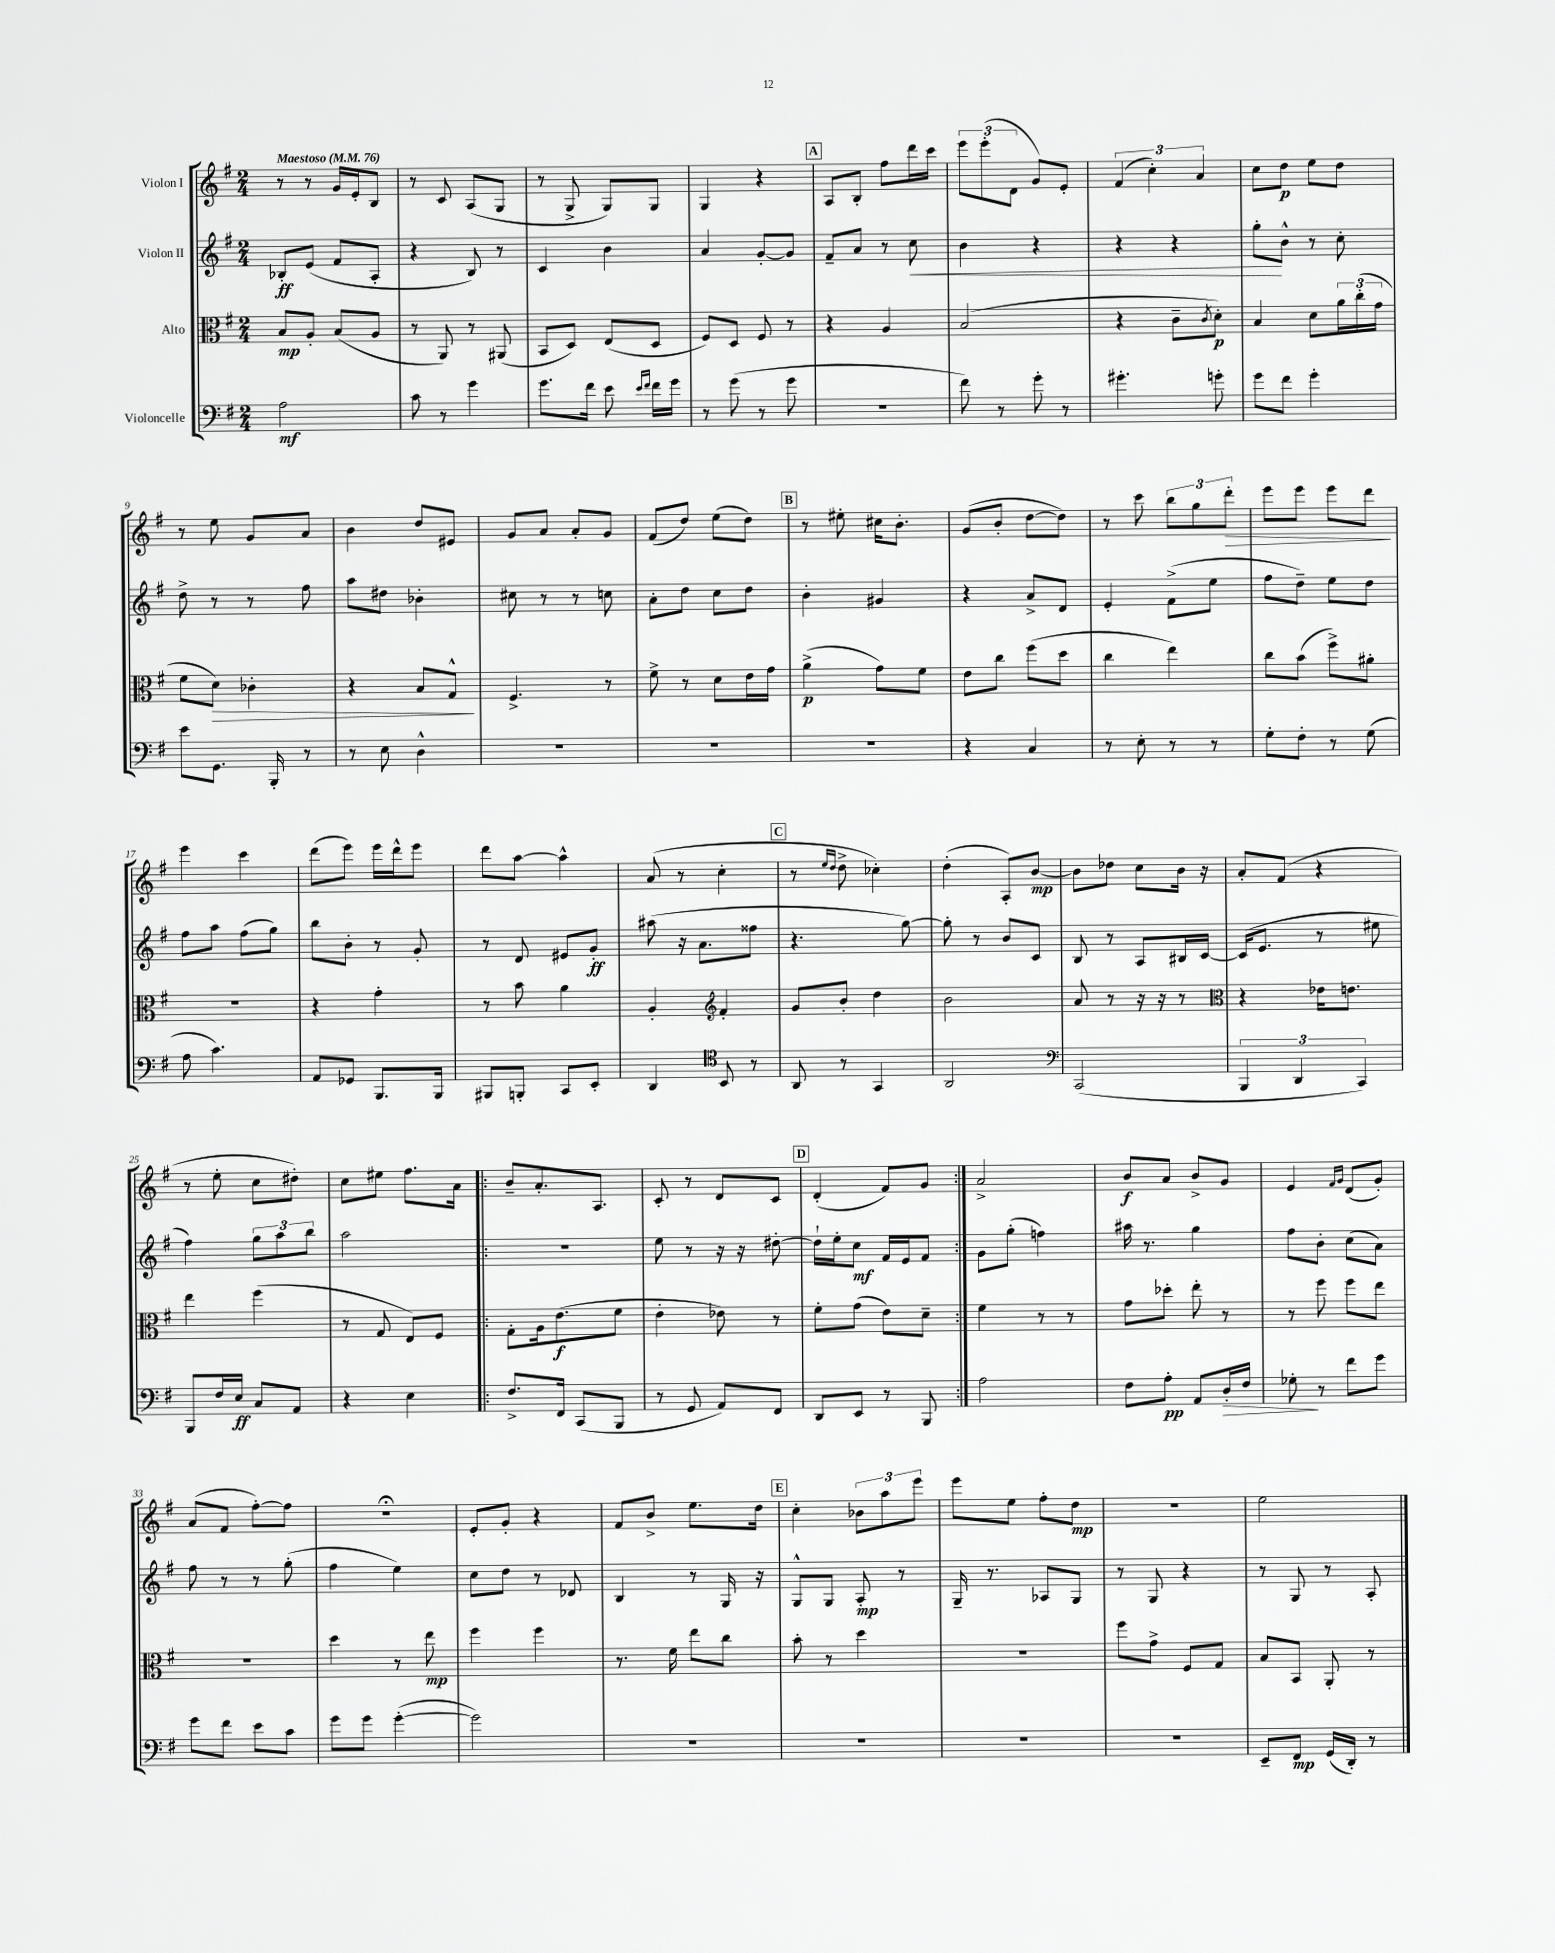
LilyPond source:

<<
\new StaffGroup <<
\new Staff = "s0" \with { instrumentName = "Violon I" } {
    \clef treble \key g \major \numericTimeSignature \time 2/4 \tempo "Maestoso" 4 = 76
    r8 r8 g'16 e'16-. b8 |
    r8 c'8 a8( g8 |
    r8 g8-> g8) g8 |
    g4 r4 |
    \mark \markup { \box "A" } a8 b8-. fis''8 d'''16 c'''16 |
    \tuplet 3/2 { e'''8 e'''8-.( d'8 } g'8) e'8-. |
    \tuplet 3/2 { fis'4( c''4-.) a'4 } |
    c''8 d''8\p e''8 d''8 |
    r8 e''8 g'8 a'8 |
    b'4 d''8 eis'8 |
    g'8 a'8 a'8-. g'8 |
    fis'8( d''8) e''8( d''8) |
    \mark \markup { \box "B" } r8 eis''8-. cis''16 b'8.-. |
    g'8( b'8-. d''8~ d''8) |
    r8 c'''8 \tuplet 3/2 { b''8 g''8 d'''8-.\> } |
    e'''8 e'''8 e'''8 d'''8\! |
    e'''4 c'''4 |
    d'''8( e'''8) e'''16 d'''16-^ e'''8 |
    d'''8 a''8~ a''4-^ |
    a'8( r8 c''4-. |
    \mark \markup { \box "C" } r8 \grace { e''16 d''16 } d''8-> ces''4-.) |
    d''4-.( a8-.) b'8~\mp |
    b'8 des''8 c''8 b'16 r16 |
    a'8-. fis'8( r4 |
    r8 e''8-. c''8 dis''8-.) |
    c''8 eis''8 fis''8. a'16 |
    \repeat volta 2 { b'8-- a'8.-. a8. |
    c'8-. r8 d'8 c'8 |
    \mark \markup { \box "D" } d'4-.( fis'8) g'8 | }
    a'2-> |
    b'8\f a'8 b'8-> g'8 |
    e'4 \grace { fis'16 g'16 } d'8( g'8-.) |
    a'8( fis'8 fis''8~-.) fis''8 |
    r2\fermata |
    e'8-. g'8-. r4 |
    fis'8 b'8-> e''8. d''16 |
    \mark \markup { \box "E" } c''4-. \tuplet 3/2 { bes'8 a''8 e'''8 } |
    e'''8 e''8 fis''8-. d''8\mp |
    R2 |
    e''2 \bar "|." |
}
\new Staff = "s1" \with { instrumentName = "Violon II" } {
    \clef treble \key g \major \numericTimeSignature \time 2/4
    bes8-.\ff e'8( fis'8 a8-. |
    r4 b8) r8 |
    c'4 b'4 |
    a'4 g'8~-. g'8 |
    \mark \markup { \box "A" } fis'8-- a'8 r8 c''8\< |
    b'4 r4 |
    r4 r4 |
    g''8-.\! b'8-^ r8 c''8-. |
    d''8-> r8 r8 fis''8 |
    a''8 dis''8 bes'4-. |
    cis''8 r8 r8 c''8 |
    a'8-. d''8 c''8 d''8 |
    \mark \markup { \box "B" } b'4-. gis'4 |
    r4 a'8-> d'8 |
    e'4-. fis'8->( e''8 |
    fis''8 d''8--) e''8 d''8 |
    fis''8 a''8 fis''8( g''8) |
    b''8 b'8-. r8 g'8-. |
    r8 d'8 eis'8 g'8-.\ff |
    ais''8( r16 a'8. fisis''8 |
    \mark \markup { \box "C" } r4. g''8~) |
    g''8-. r8 b'8 c'8 |
    b8 r8 a8 bis16 c'16~ |
    c'16( e'8. r8 eis''8 |
    fis''4) \tuplet 3/2 { g''8 a''8 b''8 } |
    a''2 |
    \repeat volta 2 { R2 |
    e''8 r8 r16 r16 dis''8~-. |
    \mark \markup { \box "D" } dis''16-! e''16-. c''8\mf fis'16 e'16 fis'8 | }
    g'8 g''8-.( f''4) |
    ais''16 r8. g''4 |
    fis''8 b'8-. c''8( a'8) |
    fis''8 r8 r8 g''8-.( |
    fis''4 e''4) |
    c''8 d''8 r8 des'8 |
    b4 r8 g16 r16 |
    \mark \markup { \box "E" } g8-^ g8 a8-.\mp r8 |
    g16-- r8. aes8 g8 |
    r8 g8 r4 |
    r8 g8 r8 a8-. \bar "|." |
}
\new Staff = "s2" \with { instrumentName = "Alto" } {
    \clef alto \key g \major \numericTimeSignature \time 2/4
    b8\mp a8-. b8( a8 |
    r8 a,8) r8 ais,8( |
    b,8 d8) e8( d8 |
    fis8) d8 fis8 r8 |
    \mark \markup { \box "A" } r4 a4 |
    b2( |
    r4 c'8-- \acciaccatura { c'8 } d'8-.\p) |
    b4 d'8 \tuplet 3/2 { a'16 c''16-.( g'16 } |
    fis'8 d'8\>) ces'4-. |
    r4 b8 g8-^\! |
    fis4.-> r8 |
    fis'8-> r8 d'8 e'16 g'16 |
    \mark \markup { \box "B" } a'4->\p( g'8) fis'8 |
    e'8 c''8 fis''8( d''8 |
    c''4 e''4) |
    c''8 b'8( fis''8->) ais'8-. |
    R2 |
    r4 g'4-. |
    r8 b'8 a'4 |
    a4-. \clef treble fis'4-. |
    \mark \markup { \box "C" } g'8 b'8-. d''4 |
    b'2 |
    a'8 r8 r16 r16 r8 |
    \clef alto r4 ees'16 e'8. |
    e''4 fis''4( |
    r8 g8 e8) fis8 |
    \repeat volta 2 { g8-. a16 e'8.\f( fis'8 |
    e'4-. ees'8) r8 |
    \mark \markup { \box "D" } fis'8-. g'8( e'8) d'8-- | }
    fis'4 r8 r8 |
    g'8 des''8-. e''8-. r8 |
    r8 fis''8 fis''8 e''8 |
    r2 |
    d''4 r8 e''8\mp |
    fis''4 fis''4 |
    r8. fis'16 e''8 c''8 |
    \mark \markup { \box "E" } b'8-. r8 d''4 |
    R2 |
    fis''8 g'8-> fis8 g8 |
    b8 b,8 a,8-. r8 \bar "|." |
}
\new Staff = "s3" \with { instrumentName = "Violoncelle" } {
    \clef bass \key g \major \numericTimeSignature \time 2/4
    a2\mf |
    c'8 r8 g'4 |
    g'8. fis'16 e'8 \grace { e'16 fis'16 } fis'16 g'16 |
    r8 g'8( r8 g'8 |
    \mark \markup { \box "A" } R2 |
    fis'8) r8 g'8-. r8 |
    gis'4.-. g'8-. |
    g'8 fis'8 g'4-. |
    e'8 g,8. b,,16-. r8 |
    r8 e8 d4-^ |
    R2 |
    R2 |
    \mark \markup { \box "B" } R2 |
    r4 c4 |
    r8 e8-. r8 r8 |
    g8-. fis8-. r8 g8( |
    a8 c'4.) |
    a,8 ges,8 b,,8. b,,16 |
    bis,,8 b,,8-. c,8 e,8-. |
    d,4 \clef tenor b,8 r8 |
    \mark \markup { \box "C" } a,8 r8 g,4 |
    a,2 |
    \clef bass c,2( |
    \tuplet 3/2 { b,,4 d,4 c,4) } |
    b,,8 fis16 e16\ff c8 a,8 |
    r4 e4 |
    \repeat volta 2 { fis8.-> fis,16 c,8( b,,8 |
    r8 g,8 a,8) fis,8 |
    \mark \markup { \box "D" } d,8 e,8 r8 b,,8 | }
    a2 |
    fis8 a8-.\pp a,8 d16-.\> fis16 |
    ges8-.\! r8 fis'8 g'8 |
    g'8 fis'8 e'8 c'8 |
    g'8 g'8 g'4~-.( |
    g'2) |
    R2 |
    \mark \markup { \box "E" } R2 |
    R2 |
    R2 |
    e,8-- fis,8\mp g,16( d,16-.) r8 \bar "|." |
}
>>
>>
